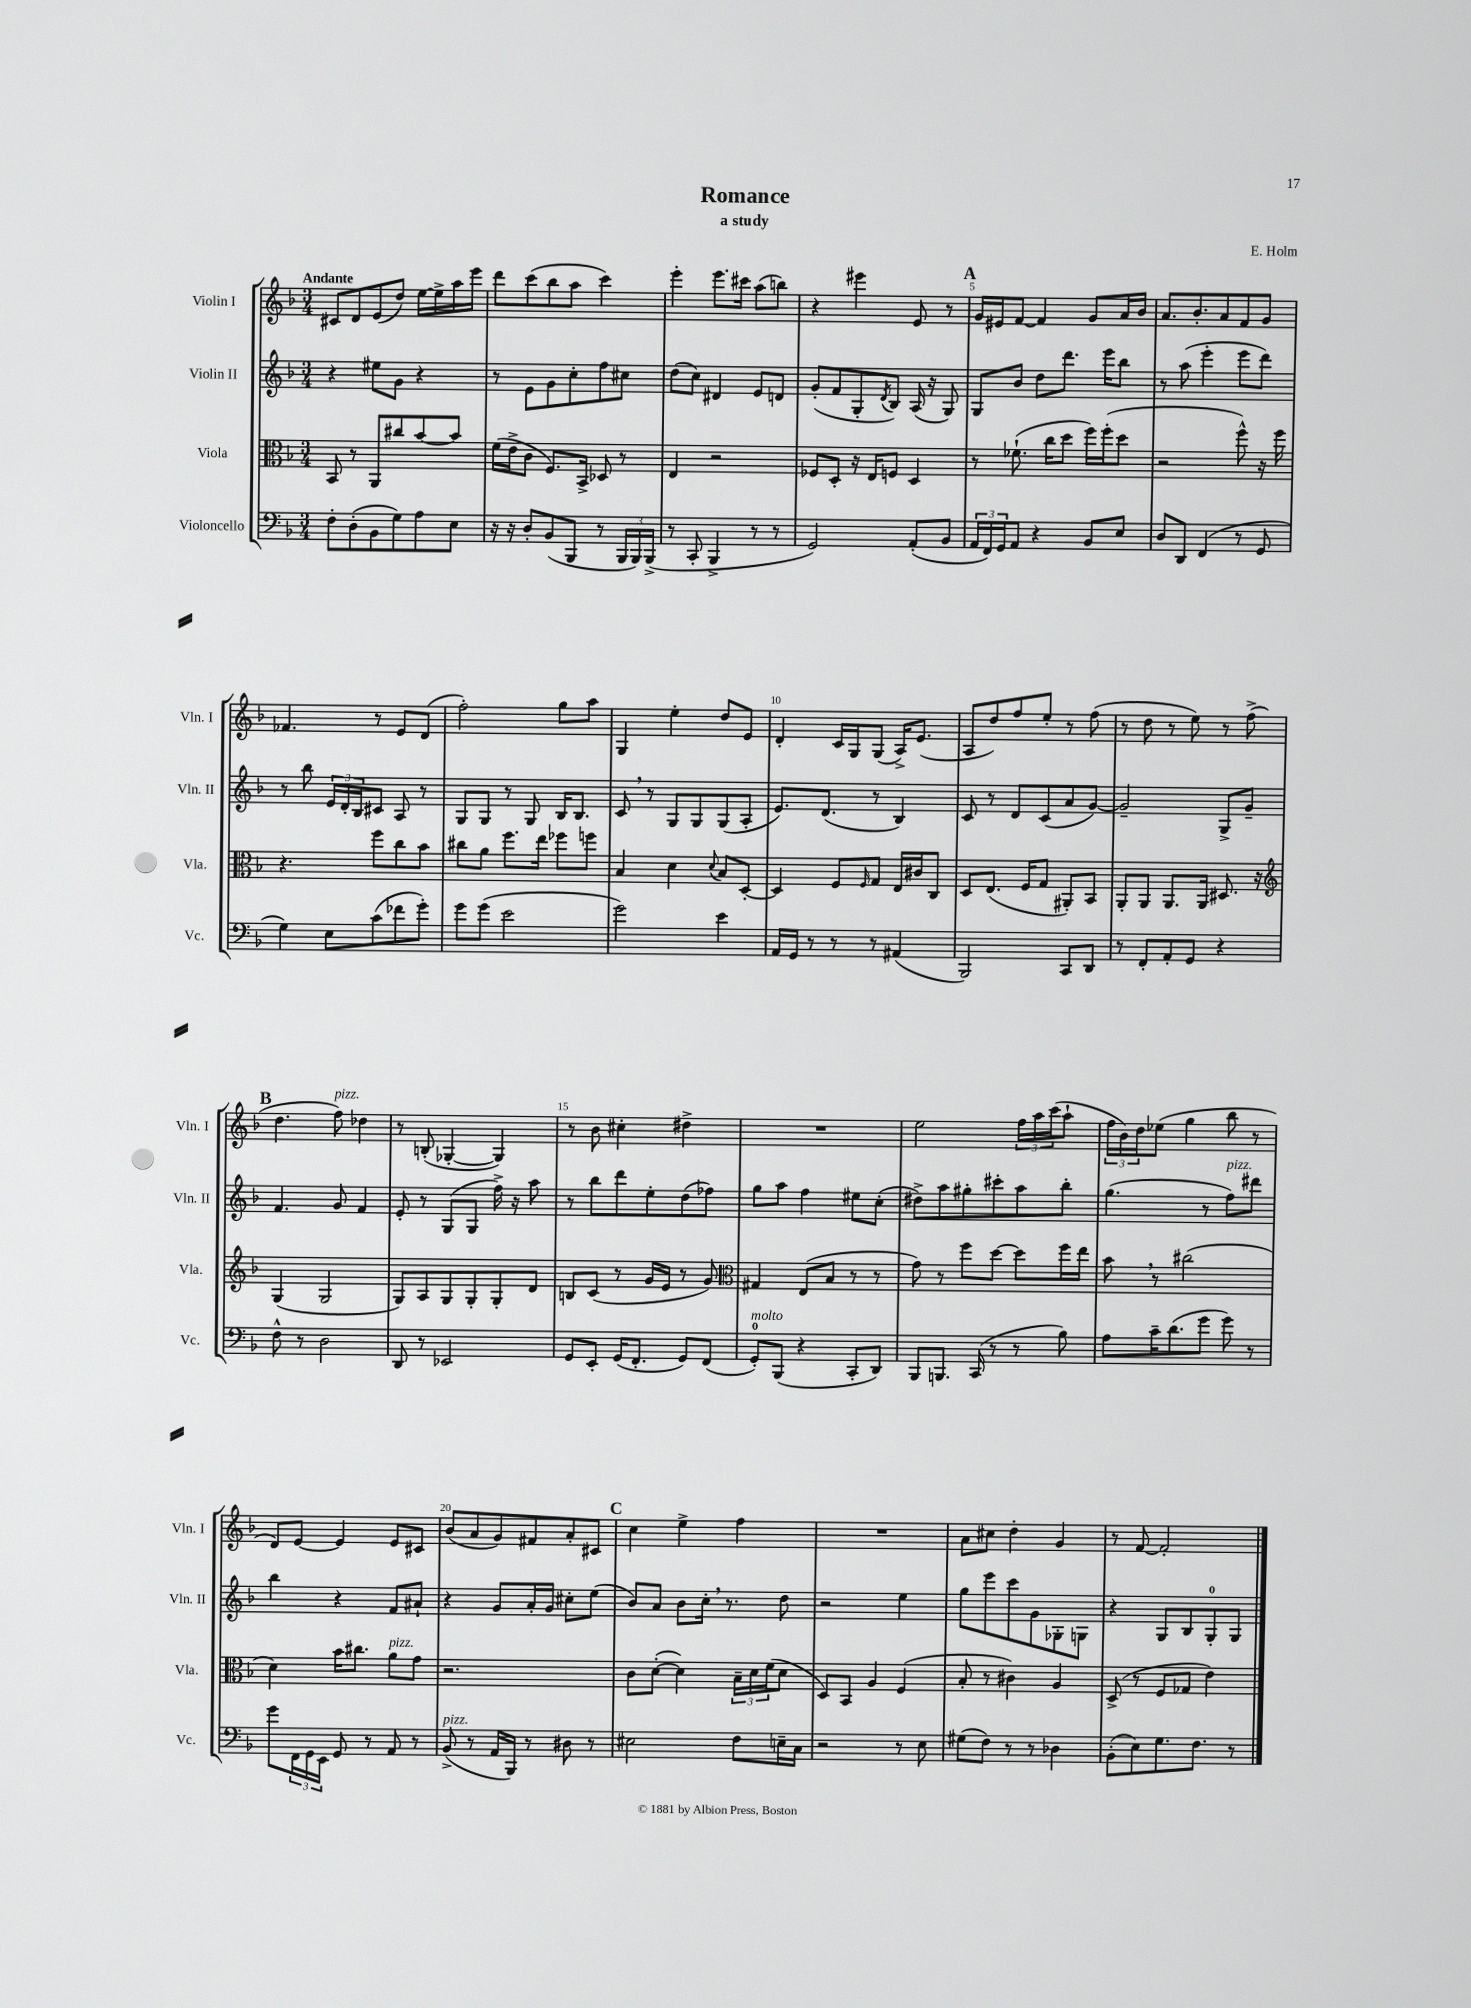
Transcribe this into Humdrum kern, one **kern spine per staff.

**kern	**kern	**kern	**kern
*staff4	*staff3	*staff2	*staff1
*clefF4	*clefC3	*clefG2	*clefG2
*k[b-]	*k[b-]	*k[b-]	*k[b-]
*M3/4	*M3/4	*M3/4	*M3/4
8F'	8BB-	4r	8c#
(8D'	8r	.	8d
8BB-	8AA	8ee#	(8e
8G)	8cc#	8g	8dd)
8A	[8b-	4r	[16ee
.	.	.	16ee^]
8E	8b-]	.	16aa
.	.	.	16eee
=	=	=	=
16r	(16f	8r	8ddd
16r	16e^	.	.
8D'	8c	8e	(8ccc
(8BB-	8.F)	8g	8bb-
8BBB-	.	8cc'	8aa
.	16BB-^	.	.
8r	8D-	8ff	4ccc)
24BBB-	8r	8cc#	.
24BBB-)	.	.	.
(24BBB-^	.	.	.
=	=	=	=
8r	4E	(8dd	4eee'
8CC'	.	8cc)	.
4BBB-^	2r	4d#	8.eee
.	.	.	16ccc#
8r	.	8e	(8aa
8r	.	8d	8bb)
=	=	=	=
2GG)	8F-	(8g'	4r
.	8D'	8f	.
.	16r	8G'	4eee#
.	16E	.	.
.	.	8qd	.
.	8F	8B-)	.
(8AA'	4D	(16A	8e
.	.	16r	.
8BB-	.	8G)	8r
=	=	=	=
24AA	8r	8G	16g
24FF)	.	.	.
.	.	.	16e#
24GG	.	.	.
8AA	(8.f-`	8b-	[8f
4r	.	8dd	4f]
.	16cc	.	.
.	8dd	8.ddd	.
8BB-	16ff)	.	8g
.	(16ff'	16eee	.
8E	8dd	8bb-	16a
.	.	.	16b-
=	=	=	=
8D	2r	8r	8.a
8DD	.	(8aa	.
.	.	.	8.b-'
(4FF	.	4eee'	.
.	.	.	8a
8r	8ff^^)	8eee	8f
8GG	16r	8ddd)	8g
.	16ff	.	.
=	=	=	=
4G)	4.r	8r	4.f-
.	.	8bb-	.
8E	.	24e	.
.	.	24d'	.
.	.	24B-	.
(8c	8ff	8c#	8r
8f-	8cc	8A	8e
8g')	8b-	8r	(8d
=	=	=	=
8g	8cc#	8G	2ff')
(8g	8a	8G	.
2e	8.ff	8r	.
.	.	8G	.
.	16ee	.	.
.	8ff-	16B-	8gg
.	.	8.B-	.
.	8ff	.	8aa
=	=	=	=
2g)	4B-	8c	4G
.	.	8r	.
.	4d	8G	4ee'
.	.	8G	.
.	8qqd	.	.
4e	8B-	(8G	8dd
.	[8D'	8A'	8e
=	=	=	=
16AA	4D]	8.e)	4d'
16GG	.	.	.
8r	.	.	.
.	.	(8.d	.
8r	8F	.	16c
.	.	.	16G
.	16qqF	.	.
8r	8G	8r	(8G
(4AA#	16E	4B-)	16A^)
.	16c#	.	(8.e
.	8C	.	.
=	=	=	=
2BBB-)	8D	8c	8A
.	(8.E	8r	8dd)
.	.	8d	8ff
.	16F	.	.
.	8G	(8c	8ee'
8CC	8AA#')	8a	8r
8DD	8BB-	[8g)	(8ff
=	=	=	=
8r	8AA'	2g~]	8r
8FF'	8AA	.	8dd
8AA'	8.AA	.	8r
8GG	.	.	8ee)
.	16AA	.	.
4r	8.D#	8G^	8r
.	.	8g~	(8ff^
.	16r	.	.
=	=	=	=
*	*clefG2	*	*
8F^^	(4G	4.f	4.dd
8r	.	.	.
2D	2G	.	.
.	.	8g	8ff)
.	.	4f	4dd-
=	=	=	=
8DD	8G)	8e'	8r
8r	8A	8r	(8B'
2EE-	8G	(8G	[4G-'
.	8G'	8G	.
.	8G'	16ff^)	4G-])
.	.	16r	.
.	8d	8aa	.
=	=	=	=
8GG	8B	8r	8r
8EE'	(8c	8bb-	8b-
(16GG	8r	8ddd	4cc#'
8.FF'	.	.	.
.	16g	8ee'	.
.	16e	.	.
8GG)	8r	(8dd	4dd#^
(8FF	8g)	8ff-)	.
=	=	=	=
*	*clefC3	*	*
8GG')	4G#	8gg	2.r
(8BBB-	.	8aa	.
4r	(8E	4ff	.
.	8B-	.	.
8CC'	8r	8ee#	.
8DD)	8r	(8cc'	.
=	=	=	=
8BBB-	8g)	8dd#^)	2ee
8.BBB	8r	8aa	.
.	8ff	8gg#'	.
(16CC	.	.	.
8r	[8dd	8ccc#'	.
8r	8dd]	8aa	24ff
.	.	.	24aa
.	.	.	(24ccc
8B-)	16ff	8bb-'	8aa`
.	16ee	.	.
=	=	=	=
8A	8b-	(4.gg	24ff
.	.	.	24b-)
.	.	.	24dd
16c~	8r	.	(8ee-
(8.d	.	.	.
.	(2cc#	.	4gg
8g	.	8r	.
8g)	.	8ff)	8bb-
8r	.	8ddd#	8r
=	=	=	=
8g	4d)	4bb-	8d)
24FF	.	.	[8e
24GG	.	.	.
24EE	.	.	.
8GG	16b-	4r	4e]
.	8.cc#	.	.
8r	.	.	.
8AA	8a	8f	8e
8r	8g	8a#`	8c#
=	=	=	=
(8BB-^	2.r	4r	(8b-
8r	.	.	8a
16AA	.	8g	8g)
16BBB-)	.	.	.
8r	.	16a'	8f#
.	.	16g	.
8D#	.	8cc#'	8a'
8r	.	(8ee	8c#
=	=	=	=
2E#	8c	8b-)	4cc
.	([8d'	8a	.
.	4d])	8b-	4ee^
.	.	16cc'	.
.	.	8.r	.
8F	24B-~	.	4ff
.	24d	.	.
.	(24f	.	.
16E~	8d	8dd	.
16C	.	.	.
=	=	=	=
2r	8D)	2r	2.r
.	8BB-	.	.
.	4A	.	.
8r	(4F	4ee	.
8E	.	.	.
=	=	=	=
(8G#	8B-'	8gg	8a
8F)	8r	8eee	8cc#
8r	4c#)	8ccc	4dd'
8r	.	8g	.
4D-	4A	8G-'	4g
.	.	8G	.
=	=	=	=
(8BB-'	(8D^	4r	8r
8E)	8r	.	[8f
8.G	8F	8G	2f']
.	8G-	8B-	.
8.F	.	.	.
.	4e)	8G'	.
8r	.	8G	.
==	==	==	==
*-	*-	*-	*-
